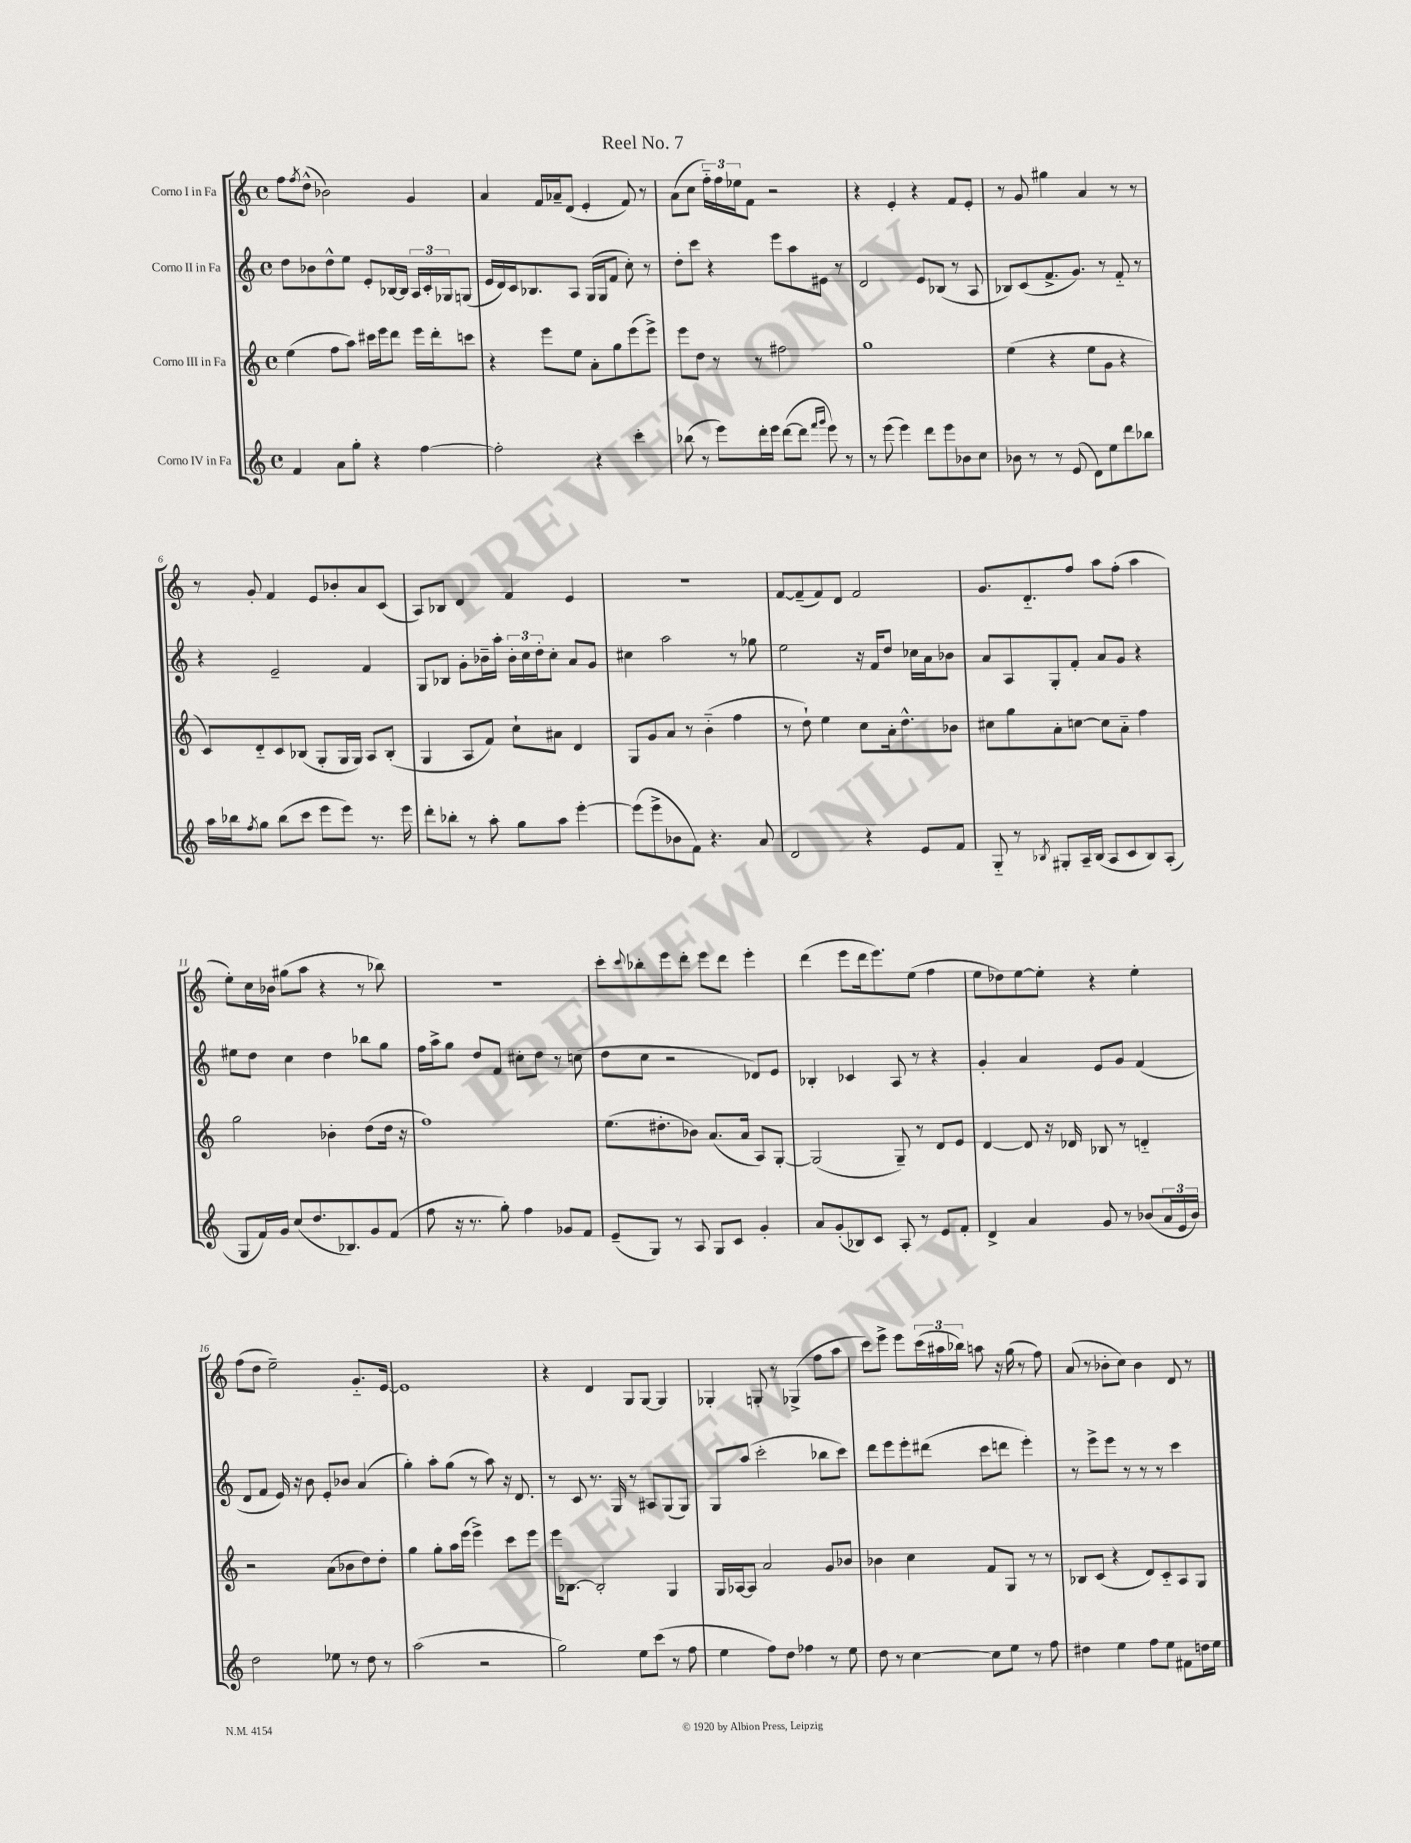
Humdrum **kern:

**kern	**kern	**kern	**kern
*staff4	*staff3	*staff2	*staff1
*clefG2	*clefG2	*clefG2	*clefG2
*k[]	*k[]	*k[]	*k[]
*M4/4	*M4/4	*M4/4	*M4/4
*met(c)	*met(c)	*met(c)	*met(c)
4f	(4ee	8dd	8ff
.	.	.	8qff
.	.	8b-	(8dd^^
8a	8ff	8dd^^	2b-)
8gg'	8aa)	8ee	.
4r	16ccc#	8e'	.
.	16eee	.	.
.	8ddd	[16B-	.
.	.	16B-]	.
[4ff	16eee	24A	4g
.	.	24c'	.
.	16ddd'	.	.
.	.	24G-	.
.	8ccc	(8G	.
=	=	=	=
2ff']	4r	16e	4a
.	.	16d)	.
.	.	16c	.
.	.	8.B-	.
.	8eee	.	16f
.	.	.	16a-~
.	8ee	8A	(8d
4r	8a'	(16G	4e'
.	.	16G	.
.	8gg	8f	.
4ccc'	(8eee	8cc')	8f)
.	8eee^)	8r	8r
=	=	=	=
(8bb-	8eee	8dd'	(8a
8r	8dd	8ccc	8cc
8eee)	8r	4r	24ff'~)
.	.	.	24ff
.	.	.	24ee-
16ddd'	8r	.	8f
16eee	.	.	.
([8ddd	2ff#	8eee	2r
8ddd]	.	8aa	.
16qqfff	.	.	.
16qqggg	.	.	.
8eee)	.	8e#	.
8r	.	8r	.
=	=	=	=
8r	1gg	2d	4r
(8eee	.	.	.
4eee)	.	.	4e'
8ddd	.	8e	4r
8eee	.	(8B-	.
8b-	.	8r	8f
8cc	.	8A	8e'
=	=	=	=
8b-	(4ee	8B-)	8r
8r	.	(8c	8g
8r	4r	8.f^	4gg#
(8e	.	.	.
.	.	8.g)	.
8d)	8ee	.	4a
8ee	8g	8r	.
8ddd	4r	8f'~	8r
8bb-	.	8r	8r
=	=	=	=
16aa	8c)	4r	8r
16bb-	.	.	.
8qff	.	.	.
8gg	8d'~	.	8g'
(8bb-	8c	2e~	4f
8ccc	(8B-	.	.
8eee	8G'	.	8e
8eee)	16G	.	8b-'
.	16G)	.	.
8.r	8A	4f	8a
.	(8B-'	.	(8c
16eee	.	.	.
=	=	=	=
8ddd'	4G	8G	8A)
8bb-'	.	8B-	8B-
8r	8A	8g'	4d
8aa'	8f)	16b-~	.
.	.	16aa'	.
8gg	8cc`	24b-'	4f
.	.	24cc	.
.	.	24dd'	.
8aa	8a#	8cc'	.
[4eee'	4d	8a	4e
.	.	8g	.
=	=	=	=
(8eee]	8G	4cc#	1r
8eee^	8g	.	.
8b-	8a	2aa	.
8f)	8r	.	.
4.r	(4b'~	.	.
.	4ff	8r	.
8a	.	8gg-	.
=	=	=	=
2d	8r	2ee	[8f
.	8dd`)	.	(8f~]
.	4ee	.	8f)
.	.	.	8d
4r	8cc	16r	2f
.	.	16f	.
.	16a'	8dd	.
.	8.dd^^	.	.
8e	.	16cc-	.
.	.	16a	.
8f	8b-	8b-	.
=	=	=	=
8G'~	8cc#	8a	8.g
8r	8gg	8A	.
.	.	.	8.d'~
8qB-	.	.	.
8G#'	8a'	8G'	.
16A~	[8cc	8f'	8ff
(16B-	.	.	.
8A	8cc]	8a	8aa
8c	8a'~	8g	(8ff'
8B-)	4ff	4r	4aa
(8A'	.	.	.
=	=	=	=
8G	2gg	8ee#	8ee')
16f)	.	8dd	16cc
16g	.	.	16b-
(8cc	.	4cc	(8gg#
8.dd	.	.	8aa
.	4b-'	4dd	4r
8.B-)	.	.	.
8g	(8dd	8bb-	8r
(8f	16dd	8gg	8bb-)
.	16r	.	.
=	=	=	=
8ff	1ff)	16ff	1r
.	.	16aa^	.
16r	.	8gg	.
8.r	.	.	.
.	.	8dd	.
8gg')	.	8f	.
4ff	.	8cc#'	.
.	.	8dd	.
8g-	.	8r	.
8f	.	(8cc	.
=	=	=	=
(8e~	(8.ee	8dd	8ccc'
.	.	.	8qqccc
8G)	.	8cc	8bb-'
.	8.dd#'	.	.
8r	.	2r	8eee
8A	8b-)	.	8ddd'
8G	(8.a	.	8eee
8c	.	.	8ddd
.	16a	.	.
4g'	8A)	8d-)	4eee'
.	[8G'	8e	.
=	=	=	=
8a	(2G]	4B-'	(4ddd
(8g'	.	.	.
8B-)	.	4c-	8eee
8c	.	.	16ddd
.	.	.	8.eee)
8A'	8G~)	8A	.
8r	8r	8r	(8ee
8e	8d	4r	4ff
8f'	8e	.	.
=	=	=	=
4d^	[4d	4g'	8ee
.	.	.	8dd-)
4a	8d]	4a	[8ee
.	16r	.	8ee']
.	16d-	.	.
8g	8B-	8e	4r
8r	8r	8g	.
(8b-	4d'~	(4f	4ee'
24a	.	.	.
24e	.	.	.
24b-)	.	.	.
=	=	=	=
2dd	2r	8d	(8ff
.	.	8f	8dd
.	.	16e)	2ee~)
.	.	16r	.
.	.	8b	.
8ee-	(8a	8e'	.
8r	8b-	8b-	.
8dd	8dd)	(4a	8.g'~
8r	8dd'	.	.
.	.	.	[16e
=	=	=	=
(2aa	4gg	4gg')	1e]
.	8gg'	8aa'	.
.	16aa	(8gg	.
.	(16eee	.	.
2r	4eee^)	8r	.
.	.	8aa)	.
.	8ccc	16r	.
.	.	8.d	.
.	8eee	.	.
=	=	=	=
2gg)	16eee	8r	4r
.	[8.B-	.	.
.	.	8c	.
.	2B-']	8.r	4d
.	.	16G	.
8ee	.	8r	8G
(8ccc	.	8A#	[8G
8r	4G	(8G	4G]
8ff	.	8G)	.
=	=	=	=
4ee	16G	8G	4G-'
.	[16A-	.	.
.	8A-]	(8aa	.
8ff)	2a	2ccc'	8G'
8dd	.	.	8r
4ff-	.	.	(4G-^
8r	8g	8bb-	8ff
8ee	8b-	8ccc)	8aa
=	=	=	=
8dd	4b-	8ddd	8ccc)
8r	.	8eee	8eee^
[4cc	4cc	8eee'	8eee
.	.	(8ddd#	(24ccc
.	.	.	24aa#
.	.	.	24bb-)
8cc]	8f	8ccc	8aa
8ee	8G	8ddd	16r
.	.	.	(16gg
8r	8r	4eee')	8r
8ff	8r	.	8ff)
=	=	=	=
4dd#	8B-	8r	(8a
.	(8c	8eee^	8r
4ee	4r	8eee	8b-'
.	.	8r	8cc)
8ff	8d)	8r	4b-
8ee	8c'~	8r	.
8f#	8A	4ccc	8d
16dd	8G	.	8r
16ee	.	.	.
==	==	==	==
*-	*-	*-	*-
